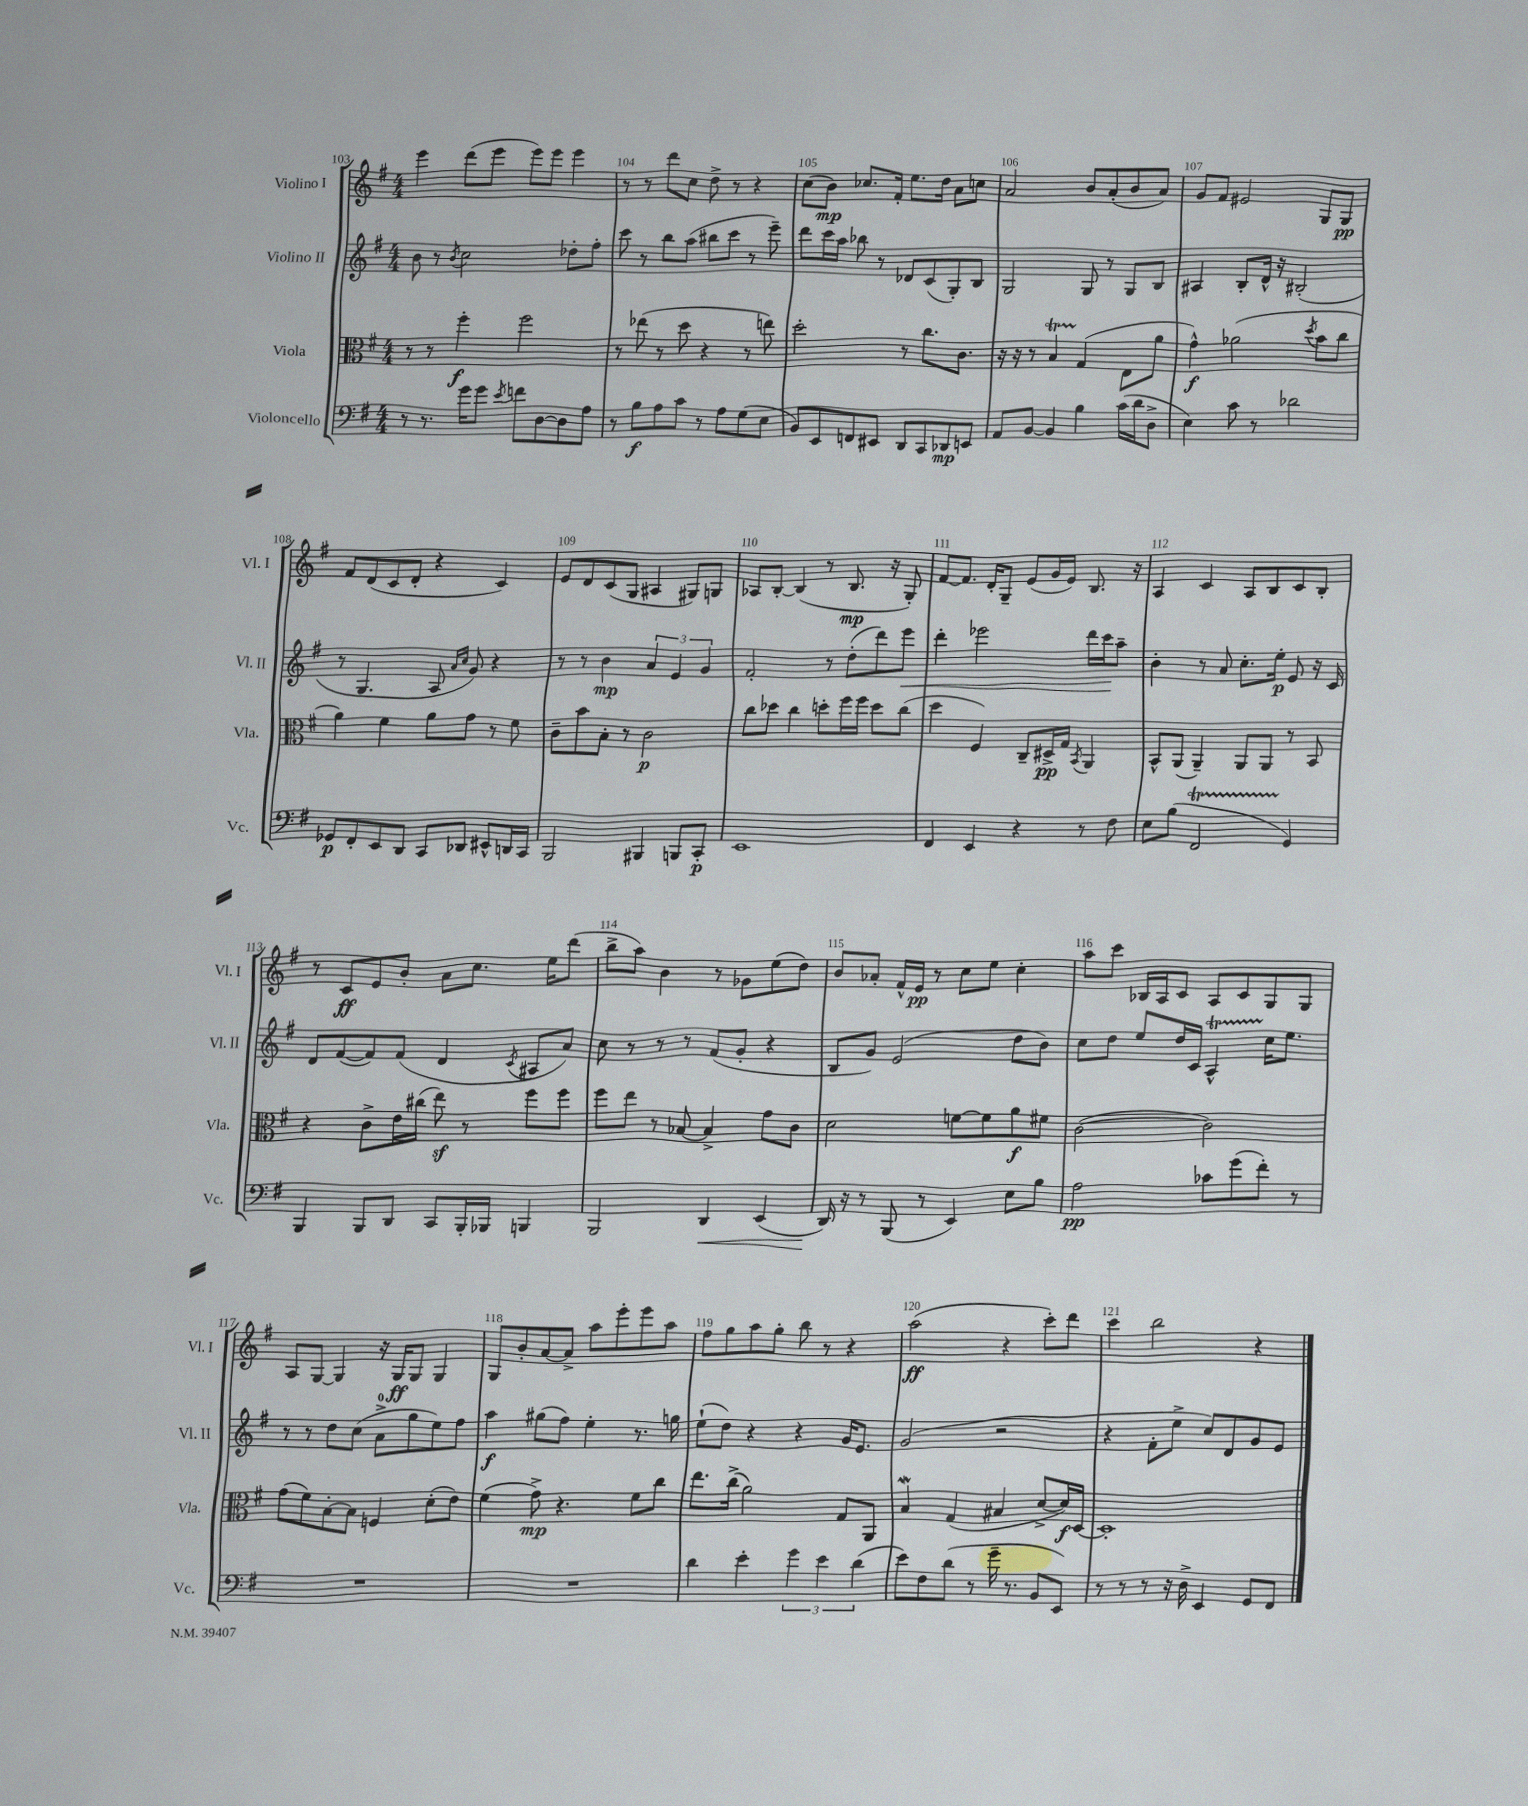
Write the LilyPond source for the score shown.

<<
\new StaffGroup <<
\new Staff = "s0" \with { instrumentName = "Violino I" shortInstrumentName = "Vl. I" } {
    \clef treble \key g \major \numericTimeSignature \time 4/4
    e'''4 d'''8( e'''8 e'''8) e'''8 e'''4 |
    r8 r8 d'''8 c''8 d''8-> r8 r4 |
    c''8( b'8\mp) ces''8. fis'16-. e''8. d''16 a'8 c''8 |
    a'2 b'8 a'8-.( b'8 a'8) |
    g'8 fis'8 eis'2 g8 g8\pp |
    fis'8 d'8( c'8 d'8-. r4 c'4) |
    e'8 d'8 c'8( g8 ais4 gis8) g8 |
    aes8 b8~-. b4( r8 b8.\mp r16 g8-.) |
    fis'8~ fis'8. d'16-. g8-- e'8( g'16 e'16) b8. r16 |
    a4 c'4 a8 b8 c'8 b8-. |
    r8 c'8\ff e'8 b'8-. a'8 c''8. e''16 d'''8( |
    b''8-> a''8) b'4 r8 ges'8 e''8( d''8) |
    b'8 aes'8-. fis'16-^ e'16\pp r8 c''8 e''8 c''4-. |
    a''8 c'''8 bes16 a16 c'8 a8 c'8 g8 g8 |
    a8 g8~ g4 r16 g16\ff g8 g4 |
    g8 b'8-. a'8~ a'8-> a''8 e'''8-. e'''8 a''8 |
    fis''8 g''8 a''8 g''8-. b''8 r8 r4 |
    a''2\ff( r4 c'''8-.) d'''8 |
    c'''4 b''2 r4 \bar "|." |
}
\new Staff = "s1" \with { instrumentName = "Violino II" shortInstrumentName = "Vl. II" } {
    \clef treble \key g \major \numericTimeSignature \time 4/4
    b'8 r8 \acciaccatura { b'8 } c''2 des''8-. fis''8-. |
    c'''8 r8 b''8 a''8( bis''8 c'''8 r8 e'''8--) |
    d'''8 c'''16 a''16 bes''8 r8 des'8 c'8( g8-.) b8 |
    g2 g8 r8 g8 b8 |
    ais4 b8-. d'16-^ r16 bis2-.( |
    r8 g4. a8 \grace { a'16 c''16 } g'8) r4 |
    r8 r8 b'4\mp \tuplet 3/2 { a'4 e'4 g'4 } |
    fis'2-. r8 d''8-.( d'''8) e'''8\< |
    d'''4-. ees'''2 d'''16 c'''16\! a''8-- |
    b'4-. r8 a'8 c''8.-. e''16-.\p e'8 r16 c'16 |
    d'8 fis'8~( fis'8) fis'8( d'4 \acciaccatura { c'8 } ais8 a'8) |
    c''8 r8 r8 r8 fis'8( g'8-. r4 |
    b8 g'8) e'2( d''8 b'8) |
    c''8 d''8 e''8 d''16 c'16 a4-^\startTrillSpan c''16\stopTrillSpan e''8. |
    r8 r8 d''8 c''8( a'8-0-> g''8 e''8) fis''8 |
    a''4\f gis''8( fis''8) e''4-. r8. g''16 |
    e''8-!( d''8) r4 r4 g'16 e'8. |
    g'2( r2 |
    r4 fis'8-. e''8-> c''8) d'8 g'8 e'8 \bar "|." |
}
\new Staff = "s2" \with { instrumentName = "Viola" shortInstrumentName = "Vla." } {
    \clef alto \key g \major \numericTimeSignature \time 4/4
    r8 r8 fis''4-.\f fis''2 |
    r8 ees''8( r8 d''8 r4 r8 e''8) |
    d''2-. r8 c''8. c'8. |
    r16 r16 r8 b4\startTrillSpan g4\stopTrillSpan( e8 a'8 |
    g'4-^\f) aes'2( \acciaccatura { d''8 } b'8 c''8 |
    a'4) fis'4 a'8 g'8 r8 fis'8 |
    c'8-- b'8 b8-. r8 c'2\p |
    c''8 des''8 c''4 d''8-. fis''16 fis''16 d''8 c''8( |
    d''4 fis4) c8-- dis16->\pp g16 \acciaccatura { b,8 } a,4 |
    b,8-^ a,8( a,4--) a,8 a,8 r8 b,8 |
    r4 c'8-> e'16 cis''16( e''8\sf) r8 fis''8 fis''8 |
    fis''8 e''8 r8 bes8~ bes4-> g'8 c'8 |
    d'2 f'8~ f'8 a'8\f fis'8 |
    c'2~( c'2) |
    g'8( fis'8) b8~-. b8 f4 d'8-.( e'8) |
    fis'4( g'8->\mp) r4. fis'8 c''8 |
    e''8. c''16->( a'2) g8 a,8 |
    b4\mordent g4( bis4 d'8~-> d'16\f) d16~ |
    d1-. \bar "|." |
}
\new Staff = "s3" \with { instrumentName = "Violoncello" shortInstrumentName = "Vc." } {
    \clef bass \key g \major \numericTimeSignature \time 4/4
    r8 r8. g'16 g'8 \acciaccatura { e'8 } f'8 d8~ d8 a8 |
    r8 b8\f a8 c'8 r8 a8 g8( e8 |
    b,8) e,8 f,8 eis,8 d,8 c,8 des,8\mp e,8 |
    a,8 b,8~ b,4 b4 c'16( d'16 d8-> |
    e4) c'8 r8 des'2 |
    ges,8\p fis,8-. e,8 d,8 c,8 des,8 eis,8-^ d,16 c,16 |
    b,,2 bis,,4 b,,8 c,8-.\p |
    e,1 |
    fis,4 e,4 r4 r8 fis8 |
    e8 b8( fis,2\startTrillSpan g,4\stopTrillSpan) |
    b,,4 b,,8 d,8 c,8 b,,16-. bes,,16 b,,4 |
    b,,2 d,4\< e,4( |
    d,16\!) r16 r8 b,,8( r8 e,4) e8 b8 |
    a2\pp ces'8 g'8( fis'8-.) r8 |
    R1 |
    R1 |
    d'4 e'4-. \tuplet 3/2 { g'4 e'4 d'4( } |
    e'8) fis8 d'8( r8 g'16-- r8. b,8 e,8) |
    r8 r8 r8 r16 d16-> e,4 g,8 fis,8 \bar "|." |
}
>>
>>
\layout { \context { \Score currentBarNumber = #103 \override BarNumber.break-visibility = ##(#f #t #t) barNumberVisibility = #all-bar-numbers-visible } }
